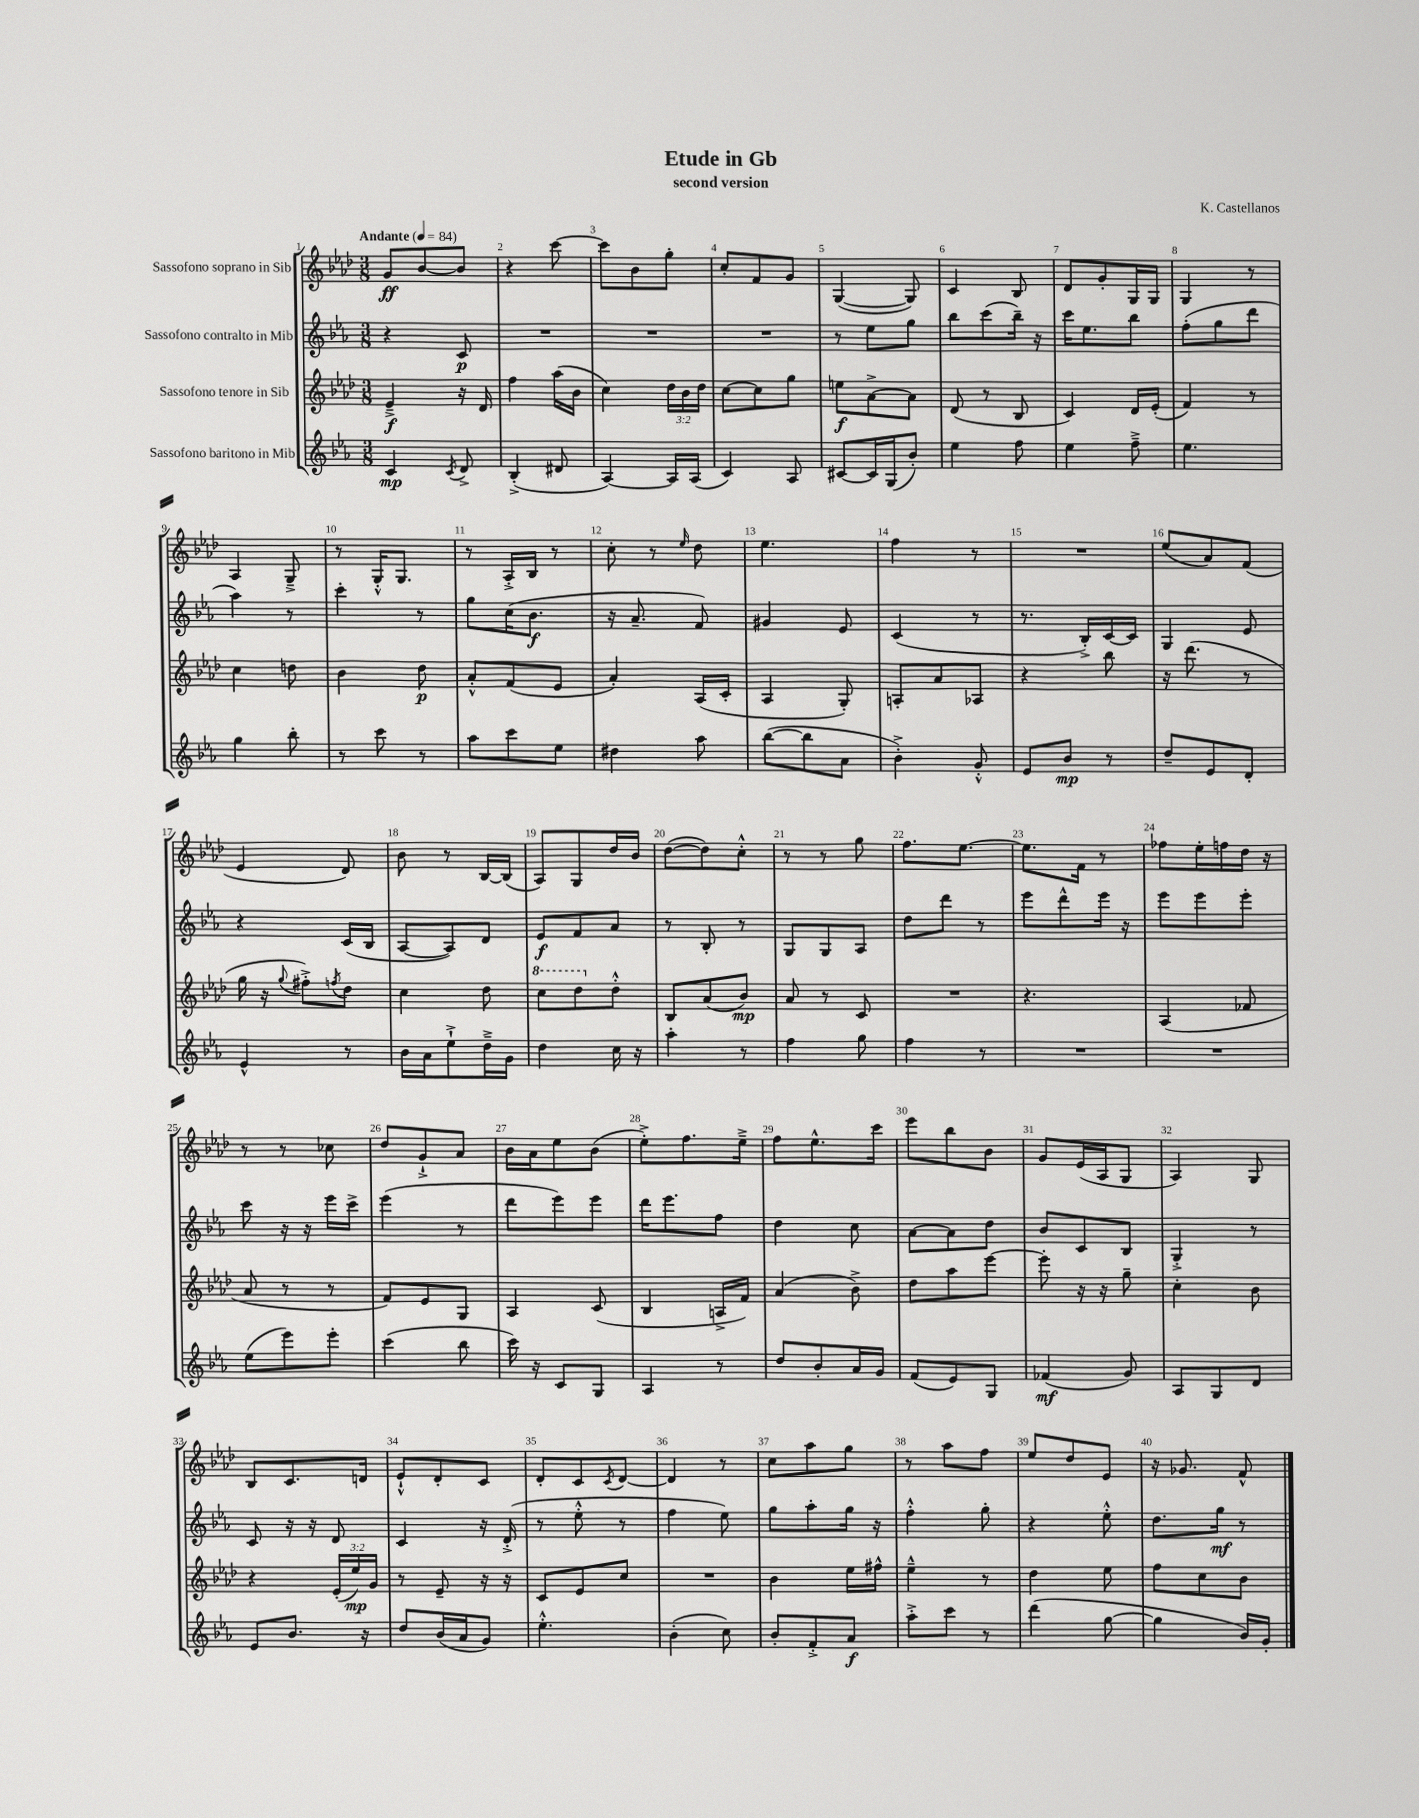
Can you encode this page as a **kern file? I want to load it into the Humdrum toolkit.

**kern	**dynam	**kern	**dynam	**kern	**dynam	**kern	**dynam
*part4	*part4	*part3	*part3	*part2	*part2	*part1	*part1
*staff4	*staff4	*staff3	*staff3	*staff2	*staff2	*staff1	*staff1
*I"Sassofono baritono in Mib	*	*I"Sassofono tenore in Sib	*	*I"Sassofono contralto in Mib	*	*I"Sassofono soprano in Sib	*
*clefG2	*	*clefG2	*	*clefG2	*	*clefG2	*
*k[b-e-a-]	*	*k[b-e-a-d-]	*	*k[b-e-a-]	*	*k[b-e-a-d-]	*
*M3/8	*	*M3/8	*	*M3/8	*	*M3/8	*
*MM84	*	*MM84	*	*MM84	*	*MM84	*
=1	=1	=1	=1	=1	=1	=1	=1
!	!	!	!	!	!	!LO:TX:a:B:t=Andante	!
4c/	mp	4e-~^/	f	4r	.	8g/L	ff
.	.	.	.	.	.	[8b-/	.
8qc/	.	.	.	.	.	.	.
8d^/	.	16r	.	8c/	p	8b-/J]	.
.	.	16d-/	.	.	.	.	.
=2	=2	=2	=2	=2	=2	=2	=2
(4B-'^/	.	4ff\	.	4.r	.	4r	.
8d#X/	.	(16aa-\LL	.	.	.	[8ccc\	.
.	.	16b-\JJ	.	.	.	.	.
=3	=3	=3	=3	=3	=3	=3	=3
[4A-/)	.	4cc\)	.	4.r	.	8ccc\L]	.
.	.	.	.	.	.	8b-\	.
16A-/LL]	.	24dd-\LL	.	.	.	8gg'\J	.
.	.	24b-\	.	.	.	.	.
(16A-/JJ	.	.	.	.	.	.	.
.	.	24dd-\JJ	.	.	.	.	.
=4	=4	=4	=4	=4	=4	=4	=4
4c/)	.	[8cc\L	.	4.r	.	8cc'/L	.
.	.	8cc\]	.	.	.	8f/	.
8A-/	.	8gg\J	.	.	.	8g/J	.
=5	=5	=5	=5	=5	=5	=5	=5
[8c#X/L	.	8een\L	f	8r	.	([4G/	.
16c#/L]	.	[8a-^\	.	8ee-\L	.	.	.
(16G/J	.	.	.	.	.	.	.
8b-'/J)	.	8a-\J]	.	8gg\J	.	8G/])	.
=6	=6	=6	=6	=6	=6	=6	=6
4ee-\	.	(8d-/	.	8bb-\L	.	4c/	.
.	.	8r	.	(8ccc\	.	.	.
8ff\	.	8B-/	.	16bb-~\Jk)	.	8B-/	.
.	.	.	.	16r	.	.	.
=7	=7	=7	=7	=7	=7	=7	=7
4ee-\	.	4c/)	.	16ccc\KL	.	8d-/L	.
.	.	.	.	8.ee-\	.	.	.
.	.	.	.	.	.	8g'/	.
8ff~^\	.	16d-/LL	.	8bb-\J	.	16G/L	.
.	.	(16e-'/JJ	.	.	.	16G/JJ	.
=8	=8	=8	=8	=8	=8	=8	=8
4.ee-\	.	4f/)	.	(8ff'\L	.	4G/	.
.	.	.	.	8gg\	.	.	.
.	.	8r	.	8ddd\J	.	8r	.
!!LO:LB:g=z
=9	=9	=9	=9	=9	=9	=9	=9
4gg\	.	4cc\	.	4aa-\)	.	4A-/	.
8bb-'\	.	8ddn\	.	8r	.	8G~^/	.
=10	=10	=10	=10	=10	=10	=10	=10
8r	.	4b-\	.	4ccc'\	.	8r	.
8ccc\	.	.	.	.	.	16G'^^/KL	.
.	.	.	.	.	.	8.G/J	.
8r	.	8dd-\	p	8r	.	.	.
=11	=11	=11	=11	=11	=11	=11	=11
8aa-\L	.	8a-'^^/L	.	8gg\L	.	8r	.
8ccc\	.	(8f/	.	(16cc\K	.	16A-'^/LL	.
.	.	.	.	8.b-\J	f	16B-/JJ	.
8ee-\J	.	8e-/J	.	.	.	8r	.
=12	=12	=12	=12	=12	=12	=12	=12
4dd#X\	.	4a-'/)	.	16r	.	8cc'\	.
.	.	.	.	8.a-~/	.	.	.
.	.	.	.	.	.	8r	.
.	.	.	.	.	.	16qqee-/	.
8aa-\	.	(16A-/LL	.	8f/)	.	8dd-\	.
.	.	16c'/JJ	.	.	.	.	.
=13	=13	=13	=13	=13	=13	=13	=13
([8bb-\L	.	4A-/	.	4g#X/	.	4.ee-\	.
8bb-\]	.	.	.	.	.	.	.
8a-\J	.	8G'/)	.	8e-/	.	.	.
=14	=14	=14	=14	=14	=14	=14	=14
4b-'^\)	.	8An'/L	.	(4c/	.	4ff\	.
.	.	8a-/	.	.	.	.	.
8g'^^/	.	8A-X/J	.	8r	.	8r	.
=15	=15	=15	=15	=15	=15	=15	=15
8e-/L	.	4r	.	8.r	.	4.r	.
8b-/J	mp	.	.	.	.	.	.
.	.	.	.	16B-'^/LL)	.	.	.
8r	.	8bb-\	.	[16c/	.	.	.
.	.	.	.	16c/JJ]	.	.	.
=16	=16	=16	=16	=16	=16	=16	=16
8dd~/L	.	16r	.	4G/	.	(8ee-/L	.
.	.	(8.ddd-\	.	.	.	.	.
8e-/	.	.	.	.	.	8a-/)	.
8d'/J	.	8r	.	8e-/	.	(8f/J	.
!!LO:LB:g=z
=17	=17	=17	=17	=17	=17	=17	=17
4e-^^/	.	16gg\	.	4r	.	4e-/	.
.	.	16r	.	.	.	.	.
.	.	8qqgg/	.	.	.	.	.
.	.	8ff#X'^\L)	.	.	.	.	.
.	.	8qffn/	.	.	.	.	.
8r	.	8dd-\J	.	(16c/LL	.	8d-/)	.
.	.	.	.	16B-/JJ	.	.	.
=18	=18	=18	=18	=18	=18	=18	=18
16b-\LL	.	4cc\	.	[8A-/L	.	8b-\	.
16a-\J	.	.	.	.	.	.	.
8ee-`^\	.	.	.	8A-/])	.	8r	.
16dd~^\L	.	8dd-\	.	8d/J	.	[16B-/LL	.
16g\JJ	.	.	.	.	.	(16B-/JJ]	.
=19	=19	=19	=19	=19	=19	=19	=19
*	*	*8va	*	*	*	*	*
4dd\	.	8ccc\L	.	8e-/L	f	8A-/L)	.
.	.	8ddd-\	.	8f/	.	8G/	.
*	*	*X8va	*	*	*	*	*
16cc\	.	8dd-'^^\J	.	8a-/J	.	16dd-/L	.
16r	.	.	.	.	.	16b-/JJ	.
=20	=20	=20	=20	=20	=20	=20	=20
4aa-'\	.	8B-/L	.	8r	.	([8dd-\L	.
.	.	(8a-/	.	8B-'/	.	8dd-\])	.
8r	.	8b-/J)	mp	8r	.	8cc'^^\J	.
=21	=21	=21	=21	=21	=21	=21	=21
4ff\	.	8a-/	.	8G/L	.	8r	.
.	.	8r	.	8G/	.	8r	.
8gg\	.	8c/	.	8A-/J	.	8gg\	.
=22	=22	=22	=22	=22	=22	=22	=22
4ff\	.	4.r	.	8dd\L	.	8.ff\L	.
.	.	.	.	8ddd\J	.	.	.
.	.	.	.	.	.	[8.ee-\J	.
8r	.	.	.	8r	.	.	.
=23	=23	=23	=23	=23	=23	=23	=23
4.r	.	4.r	.	8eee-\L	.	8.ee-\L]	.
.	.	.	.	8ddd^^\	.	.	.
.	.	.	.	.	.	16f\Jk	.
.	.	.	.	16eee-\Jk	.	8r	.
.	.	.	.	16r	.	.	.
=24	=24	=24	=24	=24	=24	=24	=24
4.r	.	(4A-/	.	8eee-\L	.	8ff-X\L	.
.	.	.	.	8eee-\	.	16ee-'\L	.
.	.	.	.	.	.	16ffn\	.
.	.	8f-X/	.	8eee-'\J	.	16dd-\JJ	.
.	.	.	.	.	.	16r	.
!!LO:LB:g=z
=25	=25	=25	=25	=25	=25	=25	=25
(8ee-\L	.	8a-/	.	8ccc\	.	8r	.
8eee-\)	.	8r	.	16r	.	8r	.
.	.	.	.	16r	.	.	.
8eee-'\J	.	8r	.	16eee-\LL	.	8cc-X\	.
.	.	.	.	16ccc^\JJ	.	.	.
=26	=26	=26	=26	=26	=26	=26	=26
(4ccc\	.	8f/L)	.	(4eee-\	.	8dd-/L	.
.	.	8e-/	.	.	.	8g`^/	.
8bb-\	.	8G/J	.	8r	.	8a-/J	.
=27	=27	=27	=27	=27	=27	=27	=27
16ccc\)	.	4A-/	.	8ddd\L	.	16b-\LL	.
16r	.	.	.	.	.	16a-\J	.
8c/L	.	.	.	8eee-\)	.	8ee-\	.
8G/J	.	(8c/	.	8eee-\J	.	(8b-\J	.
=28	=28	=28	=28	=28	=28	=28	=28
4A-/	.	4B-/	.	16ddd\KL	.	8ee-'^\L)	.
.	.	.	.	8.eee-\	.	.	.
.	.	.	.	.	.	8.ff\	.
8r	.	16An^/LL	.	8ff\J	.	.	.
.	.	16f/JJ)	.	.	.	16ee-~^\Jk	.
=29	=29	=29	=29	=29	=29	=29	=29
8dd/L	.	(4a-/	.	4dd\	.	8ff\L	.
8b-'/	.	.	.	.	.	8.ee-^^\	.
16a-/L	.	8b-^\)	.	8cc\	.	.	.
16g/JJ	.	.	.	.	.	16ccc\Jk	.
=30	=30	=30	=30	=30	=30	=30	=30
(8f/L	.	8dd-\L	.	[8a-\L	.	8eee-\L	.
8e-/)	.	8aa-\	.	8a-\]	.	8bb-\	.
8G/J	.	[8eee-\J	.	8dd\J	.	8b-\J	.
=31	=31	=31	=31	=31	=31	=31	=31
(4f-X/	mf	8eee-'\]	.	8b-/L	.	8g/L	.
.	.	16r	.	8c/	.	(16e-/L	.
.	.	16r	.	.	.	16A-/J	.
8g/)	.	8gg~\	.	8B-/J	.	8G/J	.
=32	=32	=32	=32	=32	=32	=32	=32
8A-/L	.	4cc'\	.	4G'^/	.	4A-/)	.
8G/	.	.	.	.	.	.	.
8d/J	.	8b-\	.	8r	.	8G/	.
!!LO:LB:g=z
=33	=33	=33	=33	=33	=33	=33	=33
8e-/L	.	4r	.	8c/	.	8B-/L	.
8.b-/J	.	.	.	16r	.	8.c/	.
.	.	.	.	16r	.	.	.
.	.	(24e-'/LL	.	8d/	.	.	.
.	.	24ee-/)	mp	.	.	.	.
16r	.	.	.	.	.	16dn/Jk	.
.	.	24g/JJ	.	.	.	.	.
=34	=34	=34	=34	=34	=34	=34	=34
8dd/L	.	8r	.	4c/	.	8e-`^^/L	.
(16b-/L	.	8e-~/	.	.	.	8d-'/	.
16a-/J	.	.	.	.	.	.	.
8g/J)	.	16r	.	16r	.	8c/J	.
.	.	16r	.	(16d'^/	.	.	.
=35	=35	=35	=35	=35	=35	=35	=35
4.ee-'^^\	.	8c/L	.	8r	.	8d-'/L	.
.	.	8e-/	.	8ee-'^^\	.	8c/	.
.	.	.	.	.	.	8qc/	.
.	.	8cc/J	.	8r	.	[8d-/J	.
=36	=36	=36	=36	=36	=36	=36	=36
(4b-'\	.	4.r	.	4ff\	.	4d-/]	.
8cc\)	.	.	.	8ee-\)	.	8r	.
=37	=37	=37	=37	=37	=37	=37	=37
8b-'/L	.	4b-\	.	8gg\L	.	8cc\L	.
8f'^/	.	.	.	8aa-'\	.	8aa-\	.
8a-/J	f	16ee-\LL	.	16gg\Jk	.	8gg\J	.
.	.	16ff#X^^\JJ	.	16r	.	.	.
=38	=38	=38	=38	=38	=38	=38	=38
8aa-'^\L	.	4ee-~^^\	.	4ff'^^\	.	8r	.
8ccc\J	.	.	.	.	.	8aa-\L	.
8r	.	8r	.	8gg'\	.	8ff\J	.
=39	=39	=39	=39	=39	=39	=39	=39
(4ddd\	.	4dd-\	.	4r	.	8ee-/L	.
.	.	.	.	.	.	8dd-/	.
[8gg\	.	8ee-\	.	8ee-'^^\	.	8e-/J	.
=40	=40	=40	=40	=40	=40	=40	=40
4gg\]	.	8ff\L	.	8.dd\L	.	16r	.
.	.	.	.	.	.	8.g-X/	.
.	.	8cc\	.	.	.	.	.
.	.	.	.	16gg\Jk	mf	.	.
16b-/LL)	.	8b-\J	.	8r	.	8f^^/	.
16g'/JJ	.	.	.	.	.	.	.
==	==	==	==	==	==	==	==
*-	*-	*-	*-	*-	*-	*-	*-
